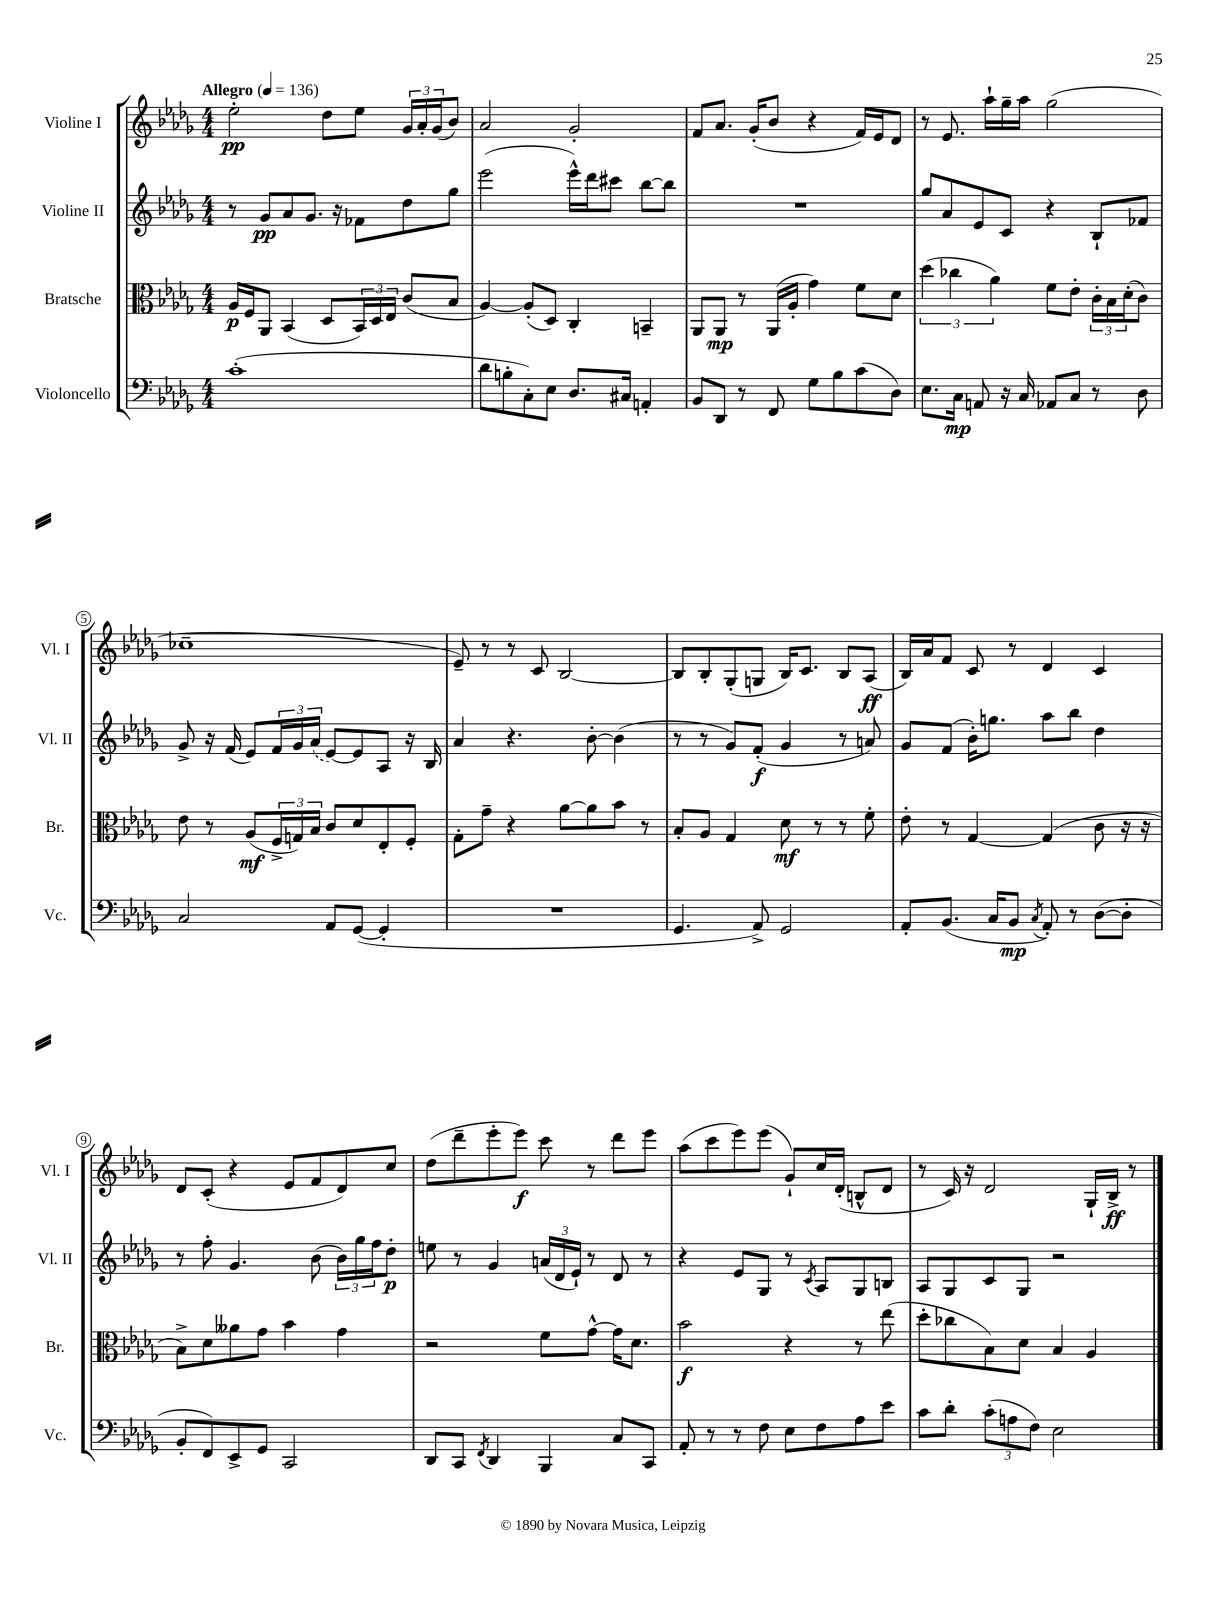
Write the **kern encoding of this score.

**kern	**kern	**kern	**kern
*staff4	*staff3	*staff2	*staff1
*clefF4	*clefC3	*clefG2	*clefG2
*k[b-e-a-d-g-]	*k[b-e-a-d-g-]	*k[b-e-a-d-g-]	*k[b-e-a-d-g-]
*M4/4	*M4/4	*M4/4	*M4/4
*MM136	*MM136	*MM136	*MM136
(1c'	16A-/LL	8r	2ee-'\
.	16F/J	.	.
.	8AA-/J	8g-/L	.
.	(4BB-/	8a-/	.
.	.	8.g-/J	.
.	8D-/L	.	8dd-\L
.	.	16r	.
.	24BB-/L)	8f-\L	8ee-\J
.	24D-/	.	.
.	24E-/JJ	.	.
.	(8c/L	8dd-\	24g-/LL
.	.	.	24a-'/
.	.	.	(24g-/J
.	8B-/J	8gg-\J	8b-/J)
=	=	=	=
8d-\L	[4A-/)	(2eee-\	2a-/
8B'\	.	.	.
8C'\)	(8A-'/]L	.	.
8E-\J	8D-/J)	.	.
8.D-/L	4C'/	16eee-^^\LL)	2g-'/
.	.	16ddd-\J	.
.	.	8ccc#\J	.
16C#/Jk	.	.	.
4AA'/	4BB~/	[8bb-\L	.
.	.	8bb-\]J	.
=	=	=	=
8BB-/L	8AA-/L	1r	8f/L
8DD-/J	8AA-/J	.	8.a-/J
8r	8r	.	.
.	.	.	(16g-'/LK
8FF/	(16AA-/LL	.	8b-/J
.	16A-'/JJ	.	.
8G-\L	4g-\)	.	4r
8B-\	.	.	.
(8c\	8f\L	.	16f/LL)
.	.	.	16e-/J
8D-\J)	8d-\J	.	8d-/J
=	=	=	=
8.E-\L	(6dd-\	8gg-/L	8r
.	.	8a-/	8.e-/
.	6cc-\	.	.
16C\Jk	.	.	.
8AA/	.	8e-/	.
.	.	.	16aa-`\LL
.	6a-\)	.	.
16r	.	8c/J	16gg-~\
16C/	.	.	16aa-\JJ
8AA-/L	8f\L	4r	(2gg-\
8C/J	8e-'\J	.	.
8r	24c'\LL	8B-`/L	.
.	24B-\	.	.
.	(24d-'\J	.	.
8D-\	8c\J)	8f-/J	.
=	=	=	=
2C/	8e-\	8g-^/	1cc-~
.	8r	16r	.
.	.	(16f/	.
.	(8A-/L	8e-/L)	.
.	24F^/L	24f/L	.
.	24G/)	24g-/	.
.	24B-/JJ	(24a-/JJ	.
8AA-/L	8c/L	[8e-/L)	.
([8GG-/J	8d-/	8e-/]	.
4GG-'/]	8E-'/	8A-/J	.
.	8F'/J	16r	.
.	.	16B-/	.
=	=	=	=
1r	8G-'\L	4a-/	8e-~/)
.	8g-~\J	.	8r
.	4r	4.r	8r
.	.	.	8c/
.	[8a-\L	.	[2B-/
.	8a-\]	[8b-'\	.
.	8b-\J	(4b-\]	.
.	8r	.	.
=	=	=	=
4.GG-/	8B-'/L	8r	8B-/]L
.	8A-/J	8r	8B-'/
.	4G-/	8g-/L)	(8G-'/
8AA-^/)	.	(8f'/J	8G/J
2GG-/	8d-\	4g-/	16B-/LK)
.	.	.	8.c/J
.	8r	.	.
.	8r	8r	8B-/L
.	8f'\	8a/)	(8A-/J
=	=	=	=
8AA-'/L	8e-'\	8g-/L	16B-/LL)
.	.	.	16a-/J
(8.BB-/J	8r	(8f/J	8f/J
.	[4G-/	16b-'\LK)	8c/
16C/LK	.	8.gg\J	.
8BB-/J	.	.	8r
8qC/	.	.	.
8AA-'/)	(4G-/]	8aa-\L	4d-/
8r	.	8bb-\J	.
([8D-\L	8c\	4dd-\	4c/
8D-'\]J	16r	.	.
.	16r	.	.
=	=	=	=
8BB-'/L	8B-^\L)	8r	8d-/L
8FF/)	8d-\	8ff'\	(8c'/J
8EE-^/	8a--\	4.g-/	4r
8GG-/J	8g-\J	.	.
2CC/	4b-\	.	8e-/L
.	.	(8b-\	8f/
.	4g-\	24b-\LL)	8d-/)
.	.	24gg-\	.
.	.	24ff\J	.
.	.	8dd-'\J	8cc/J
=	=	=	=
8DD-/L	2r	8ee\	(8dd-\L
8CC/J	.	8r	8ddd-~\
8qFF/	.	.	.
4DD-/	.	4g-/	8eee-'\
.	.	.	8eee-\J)
4BBB-/	8f\L	(24a/LL	8ccc\
.	.	24d-/	.
.	.	24e-`/JJ)	.
.	[8g-^^\J	8r	8r
8C/L	16g-\]LK	8d-/	8ddd-\L
.	8.d-\J	.	.
8CC/J	.	8r	8eee-\J
=	=	=	=
8AA-'/	2b-\	4r	(8aa-\L
8r	.	.	8ccc\
8r	.	8e-/L	8eee-\)
8F\	.	8G-/J	(8eee-\J
8E-\L	4r	8r	8g-`/L)
.	.	8qc/	.
8F\	.	8A-/L	16cc/L
.	.	.	(16d-'/JJ
8A-\	8r	8G-/	8B^^/L
8e-\J	(8ee-\	8B/J	8d-/J
=	=	=	=
8c\L	8dd-'\L	8A-/L	8r
8d-'\J	8cc-\	8G-/	16c/)
.	.	.	16r
(12c'\L	8B-\)	8c/	2d-/
12A\	.	.	.
.	8d-\J	8G-/J	.
12F\J)	.	.	.
2E-\	4B-/	2r	.
.	4A-/	.	16G-`/LL
.	.	.	16B-^/JJ
.	.	.	8r
==	==	==	==
*-	*-	*-	*-
